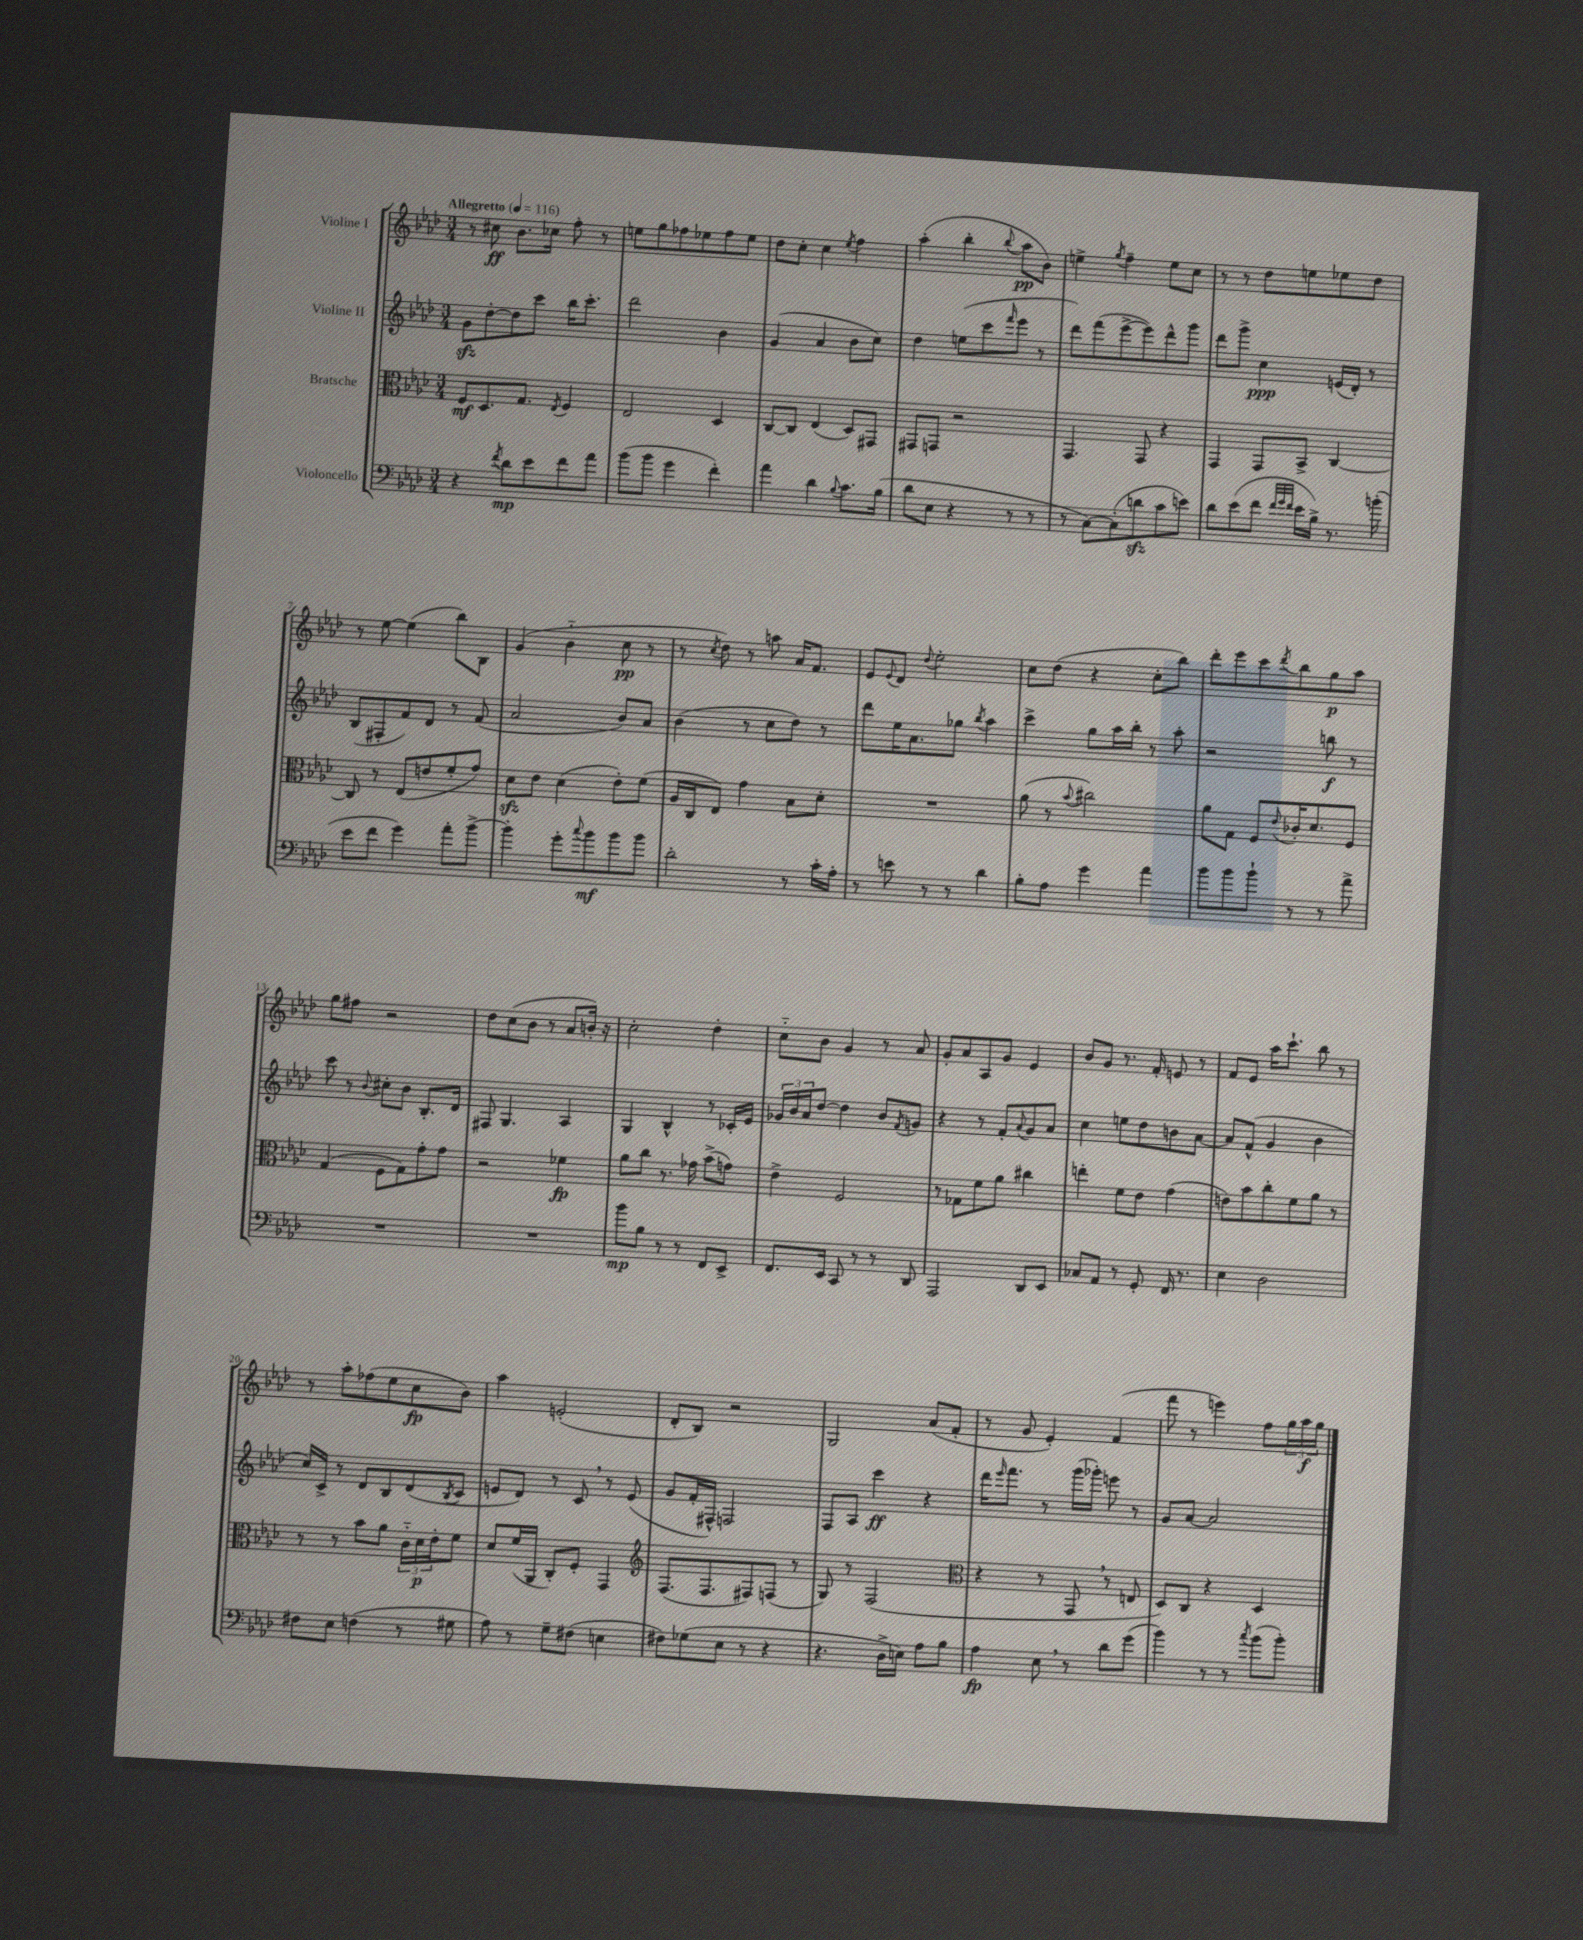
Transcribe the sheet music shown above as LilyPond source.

<<
\new StaffGroup <<
\new Staff = "s0" \with { instrumentName = "Violine I" } {
    \clef treble \key aes \major \numericTimeSignature \time 3/4 \tempo "Allegretto" 4 = 116
    r8 cis''8\ff bes'8. ces''16 f''8-. r8 |
    e''8 g''8 fes''8 ees''8 fes''8 ees''8 |
    des''8 c''8-. c''4 \acciaccatura { ees''8 } f''4 |
    aes''4-.( bes''4-. \appoggiatura { bes''8 } aes''8\pp bes'8) |
    e''4-> \acciaccatura { g''8 } f''4-- e''8 c''8 |
    r8 r8 des''8 e''8 ees''8 des''8 |
    r8 ees''8~ ees''4( bes''8) bes8 |
    g'4( bes'4-_ c''8\pp r8 |
    r8 \acciaccatura { c''8 } des''8) r8 a''8 aes'16 f'8. |
    ees'8 \appoggiatura { ees'8 } des'8 \appoggiatura { des''8 } ees''2-. |
    c''8 des''8( r4 c''8-. bes''8) |
    des'''8-. ees'''8 c'''8 \acciaccatura { des'''8 } bes''8 g''8\p aes''8 |
    g''8 fis''8 r2 |
    des''8 c''8( bes'8 r8 aes'8 b'16-.) r16 |
    c''2-. des''4-. |
    c''8-_ bes'8 g'4 r8 aes'8 |
    g'8-. aes'8 aes8 g'8 ees'4 |
    bes'8 g'8 r8. f'16-. e'8 r8 |
    f'8 ees'8 aes''16 c'''8.-! bes''8 r8 |
    r8 aes''8-. fes''8( ees''8 c''8\fp bes'8) |
    aes''4 e'2-.( |
    des'8-. bes8) r2 |
    g2 aes'8( f'8-. |
    r8 g'8 ees'4-.) f'4( |
    f'''8 r8 e'''4) f''8 \tuplet 3/2 { g''16 aes''16\f g''16 } \bar "|." |
}
\new Staff = "s1" \with { instrumentName = "Violine II" } {
    \clef treble \key aes \major \numericTimeSignature \time 3/4
    g'8\sfz des''8~-. des''8 c'''8 bes''16 c'''8.-. |
    des'''2 bes'4 |
    g'4( aes'4 bes'8 c''8) |
    des''4 e''8( c'''8 \grace { f'''16 } ees'''8 r8 |
    des'''8) f'''8( ees'''8~-> ees'''8) des'''8-^ g'''8 |
    des'''8 g'''8-> c''4\ppp e'16( des'16-.) r8 |
    bes8( fis8-. f'8) des'8 r8 f'8( |
    aes'2 bes'8) aes'8 |
    bes'4( r8 c''8 des''8) r8 |
    des'''8 ees''16 aes'8. ges''8 \acciaccatura { bes''8 } aes''4 |
    c'''4-> g''8 aes''16 bes''16-. r8 aes''8-. |
    r2 b''8\f r8 |
    c'''8 r8 \appoggiatura { bes'8 } cis''8-. bes'8 bes8.-. des'16 |
    fis8 g4. aes4 |
    g4 bes4-^ r8 ces'16-. ees'16 |
    \tuplet 3/2 { ges'16 bes'16 aes'16 } des''8~ des''4 bes'8 \acciaccatura { f'8 } g'8 |
    r4 r8 f'8-. \appoggiatura { aes'8 } g'8 aes'8 |
    c''4 e''8 des''8 b'8 aes'8~ |
    aes'8 f'8-^( g'4 bes'4 |
    c''16) c'16-> r8 des'8 bes8 des'8( \acciaccatura { bes8 } c'8 |
    e'8 des'8) r8 c'8 \breathe r8 e'8( |
    g'8 f'16-. fis16-^) f2 |
    f8 aes8 c'''4\ff r4 |
    des'''16 \grace { ees'''16 } f'''8. r8 g'''16( ges'''16-.) e'''8 r8 |
    g'8 aes'8~ aes'2 \bar "|." |
}
\new Staff = "s2" \with { instrumentName = "Bratsche" } {
    \clef alto \key aes \major \numericTimeSignature \time 3/4
    f8\mf des8. g8. \acciaccatura { ees8 } f4 |
    ees2 des4 |
    c8~ c8 ees4( des8) gis,8 |
    gis,8 g,8 r2 |
    g,4. g,8 r4 |
    g,4 g,8 bes,8-> c4~ |
    c8 r8 ees8( e'8 f'8-. g'8) |
    des'8\sfz ees'8 des'4( ees'8-.) f'8( |
    aes16 c16 ees8) g'4 bes8 des'8-. |
    R2. |
    aes'8( r8 \appoggiatura { bes'8 } cis''2) |
    aes'8 g8 f8 \appoggiatura { ees'8 } ces'16-. des'8. f8 |
    g4( f8 g8) g'8-. g'8 |
    r2 fes'4\fp |
    aes'8 c''8 r8. ges'16 bes'8->( g'8) |
    ees'4-> f2 |
    r8 ges8 f'8 aes'8 cis''4 |
    e''4-. f'8 ees'8 g'4( |
    e'8) bes'8 c''8-. f'8 aes'8 r8 |
    r8 r8 bes'8 aes'8 \tuplet 3/2 { c'16-_ des'16\p ees'16-. } f'8 |
    des'8 f'16( aes,16 c8-.) f8-. g,4 |
    \clef treble f8.( f8. fis8) f8( r8 |
    g8) r8 f2( |
    \clef alto r4 r8 g,8 \breathe r8 e8 |
    des8) c8 r4 des4 \bar "|." |
}
\new Staff = "s3" \with { instrumentName = "Violoncello" } {
    \clef bass \key aes \major \numericTimeSignature \time 3/4
    r4 \acciaccatura { f'8 } des'8\mp ees'8 f'8 aes'8 |
    bes'8( bes'8 g'4 f'4-.) |
    aes'4 des'4 \appoggiatura { bes8 } c'8. bes16( |
    des'8 ees8 r4 r8 r8 |
    r8 c8~) c8-.( d'8\sfz c'8 e'8) |
    des'8 ees'8( f'8 \grace { f'32 g'32 f'32 } ees'16 bes16->) r8. b'16-.( |
    ees'8 f'8 g'4) aes'8-. bes'8~-> |
    bes'4-. g'8-. \appoggiatura { c''8 } bes'8\mf bes'8 bes'8 |
    des'2-. r8 c'16-. aes16-. |
    r8 e'8 r8 r8 des'4 |
    bes8-. aes8 g'4 aes'4 |
    bes'8 bes'8 bes'8-! r8 r8 aes'8-> |
    R2. |
    R2. |
    bes'8\mp bes8 r8 r8 f,8 ees,8-> |
    f,8. ees,16 c,8 r8 r8 des,8 |
    aes,,2 des,8 ees,8 |
    ces8 aes,8 r8 g,8-. f,16 r8. |
    ees4 des2 |
    fis8 ees8 f4( r8 gis8 |
    aes8) r8 g8-- fis8( e4 |
    fis8) ges8( ees8 r8 r4 |
    r4. des16-> e16) aes8 bes8 |
    aes4\fp ees8 \breathe r8 des'8 g'8( |
    bes'4) r8 r8 \acciaccatura { c''8 } bes'8( bes'8-.) \bar "|." |
}
>>
>>
